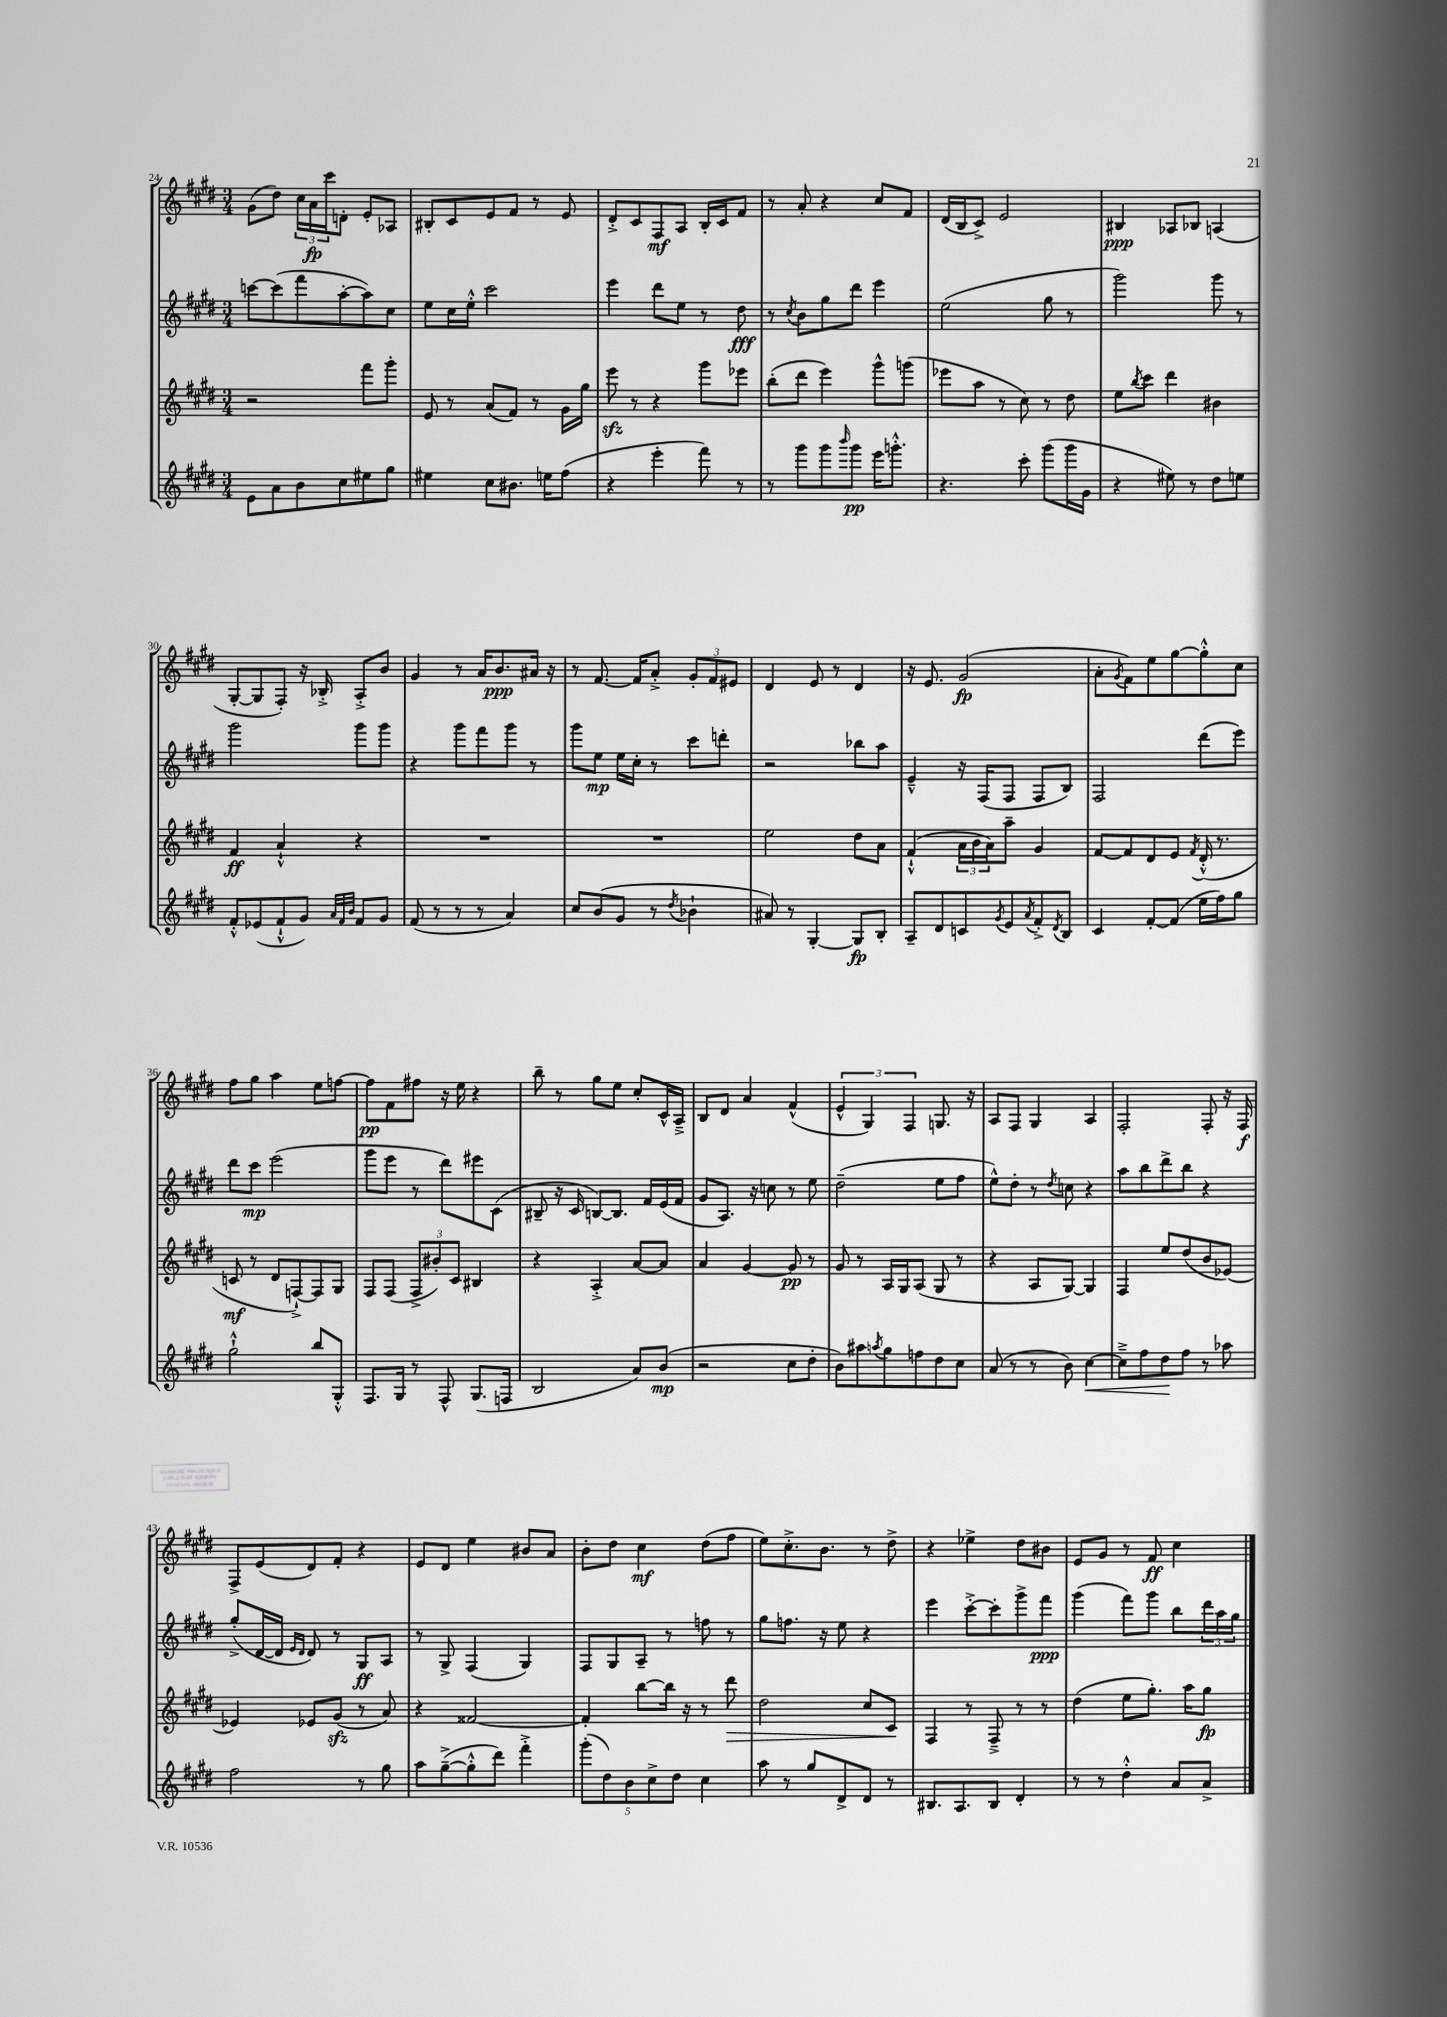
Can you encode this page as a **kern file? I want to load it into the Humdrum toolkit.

**kern	**dynam	**kern	**dynam	**kern	**dynam	**kern	**dynam
*part4	*part4	*part3	*part3	*part2	*part2	*part1	*part1
*staff4	*staff4	*staff3	*staff3	*staff2	*staff2	*staff1	*staff1
*clefG2	*	*clefG2	*	*clefG2	*	*clefG2	*
*k[f#c#g#d#]	*	*k[f#c#g#d#]	*	*k[f#c#g#d#]	*	*k[f#c#g#d#]	*
*M3/4	*	*M3/4	*	*M3/4	*	*M3/4	*
=24	=24	=24	=24	=24	=24	=24	=24
8e\L	.	2r	.	[8cccn\L	.	(8g#\L	.
8a\	.	.	.	(8ccc\]	.	8dd#\J)	.
8b\	.	.	.	8fff#\	.	24cc#\LL	.
.	.	.	.	.	.	24a\	fp
.	.	.	.	.	.	24ccc#\J	.
8cc#\	.	.	.	[8aa'\	.	8dn'\J	.
8ee#X\	.	8fff#\L	.	8aa\])	.	8e'/L	.
8gg#\J	.	8ggg#'\J	.	8cc#\J	.	8A-X/J	.
=25	=25	=25	=25	=25	=25	=25	=25
4ee#X\	.	8e/	.	8ee\L	.	8B#X'/L	.
.	.	8r	.	16cc#\L	.	8c#/	.
.	.	.	.	16ee'^^\JJ	.	.	.
8cc#\L	.	(8a/L	.	2ccc#\	.	8e/	.
8.b#X\J	.	8f#/J)	.	.	.	8f#/J	.
.	.	8r	.	.	.	8r	.
16een\KL	.	.	.	.	.	.	.
(8ff#\J	.	16g#\LL	.	.	.	8e/	.
.	.	16gg#\JJ	.	.	.	.	.
=26	=26	=26	=26	=26	=26	=26	=26
4r	.	8eeezz\	.	4eee\	.	8d#'^/L	.
.	.	8r	.	.	.	8c#/	.
4eee'\	.	4r	.	8ddd#\L	.	8F#/	mf
.	.	.	.	8ee\J	.	8A/J	.
8fff#\)	.	8ggg#\L	.	8r	.	16B'/LL	.
.	.	.	.	.	.	16c#/J	.
8r	.	8eee-X\J	.	8dd#\	fff	8f#/J	.
=27	=27	=27	=27	=27	=27	=27	=27
8r	.	(8bb'\L	.	8r	.	8r	.
.	.	.	.	8qcc#/	.	.	.
8ggg#\L	.	8ddd#\J	.	8b\L	.	8a'/	.
8ggg#\	.	4eee\)	.	8gg#\	.	4r	.
16qqbbb/	.	.	.	.	.	.	.
8ggg#\J	pp	.	.	8ddd#\J	.	.	.
16eee\KL	.	8ggg#^^\L	.	4eee\	.	8cc#/L	.
8.gggn'^^\J	.	.	.	.	.	.	.
.	.	(8gggn\J	.	.	.	8f#/J	.
=28	=28	=28	=28	=28	=28	=28	=28
4.r	.	8eee-X\L	.	(2ee\	.	(16d#/LL	.
.	.	.	.	.	.	16B/J	.
.	.	8aa\J	.	.	.	8c#^/J)	.
.	.	8r	.	.	.	2e/	.
8ccc#'\	.	8cc#\)	.	.	.	.	.
(8ggg#\L	.	8r	.	8gg#\	.	.	.
16ggg#\L	.	8dd#\	.	8r	.	.	.
16g#\JJ	.	.	.	.	.	.	.
=29	=29	=29	=29	=29	=29	=29	=29
4r	.	8ee\L	.	2ggg#\)	.	4B#X/	ppp
.	.	8qbb/	.	.	.	.	.
.	.	8ccc#\J	.	.	.	.	.
8ee#X\)	.	4ddd#\	.	.	.	8A-X/L	.
8r	.	.	.	.	.	8B-X/J	.
8dd#\L	.	4b#X\	.	8ggg#\	.	(4An/	.
8een\J	.	.	.	8r	.	.	.
!!LO:LB:g=z
=30	=30	=30	=30	=30	=30	=30	=30
8f#'^^/L	.	4f#/	ff	2ggg#\	.	[8G#'/L	.
(8e-X/	.	.	.	.	.	8G#/]	.
8f#`^^/	.	4a`^^/	.	.	.	8F#'/J)	.
8g#/J)	.	.	.	.	.	16r	.
.	.	.	.	.	.	16B-X'^/	.
32qqa/LLL	.	.	.	.	.	.	.
32qqf#/	.	.	.	.	.	.	.
32qqb/JJJ	.	.	.	.	.	.	.
8f#/L	.	4r	.	8ggg#\L	.	8A'^/L	.
8g#/J	.	.	.	8ggg#\J	.	8b/J	.
=31	=31	=31	=31	=31	=31	=31	=31
(8f#/	.	2.r	.	4r	.	4g#/	.
8r	.	.	.	.	.	.	.
8r	.	.	.	8ggg#\L	.	8r	.
8r	.	.	.	8fff#\	.	16a/KL	.
.	.	.	.	.	.	8.b/	ppp
4a/)	.	.	.	8ggg#\J	.	.	.
.	.	.	.	8r	.	16a#X/Jk	.
.	.	.	.	.	.	16r	.
=32	=32	=32	=32	=32	=32	=32	=32
8cc#/L	.	2.r	.	8ggg#\L	.	8r	.
(8b/	.	.	.	8ee\J	mp	[8.f#/	.
8g#/J	.	.	.	16ee\LL	.	.	.
.	.	.	.	16cc#'\JJ	.	16f#/KL]	.
8r	.	.	.	8r	.	8a'^/J	.
8qdd#/	.	.	.	.	.	.	.
4b-X`\	.	.	.	8ccc#\L	.	12g#'/L	.
.	.	.	.	.	.	12f#/	.
.	.	.	.	8dddn'\J	.	.	.
.	.	.	.	.	.	12e#X/J	.
=33	=33	=33	=33	=33	=33	=33	=33
8a#X/)	.	2ee\	.	2r	.	4d#/	.
8r	.	.	.	.	.	.	.
[4G#'/	.	.	.	.	.	8e/	.
.	.	.	.	.	.	8r	.
8G#/L]	fp	8dd#\L	.	8bb-X\L	.	4d#/	.
8B'/J	.	8a\J	.	8aa\J	.	.	.
=34	=34	=34	=34	=34	=34	=34	=34
8A~/L	.	(4f#`^^/	.	4e~^^/	.	16r	.
.	.	.	.	.	.	8.e/	.
8d#/	.	.	.	.	.	.	.
8cn/	.	24a\LL	.	16r	.	(2g#/	fp
.	.	24b\	.	.	.	.	.
.	.	.	.	(16F#/KL	.	.	.
.	.	24a\J)	.	.	.	.	.
8qg#/	.	.	.	.	.	.	.
8e/	.	8aa~\J	.	8F#/J	.	.	.
8qa/	.	.	.	.	.	.	.
8f#'^/	.	4g#/	.	8F#/L	.	.	.
8qd#/	.	.	.	.	.	.	.
8B/J	.	.	.	8B/J)	.	.	.
=35	=35	=35	=35	=35	=35	=35	=35
4c#/	.	[8f#/L	.	2F#/	.	8a'\L	.
.	.	.	.	.	.	8qg#/	.
.	.	8f#/]	.	.	.	8f#\)	.
[8f#'/L	.	8d#/	.	.	.	8ee\	.
(8f#/J]	.	8e/J	.	.	.	[8gg#\	.
.	.	8qf#/	.	.	.	.	.
16ee\LL	.	(16d#'^^/	.	(8ddd#\L	.	8gg#'^^\]	.
16ff#\J)	.	8.r	.	.	.	.	.
8gg#\J	.	.	.	8eee\J)	.	8cc#\J	.
!!LO:LB:g=z
=36	=36	=36	=36	=36	=36	=36	=36
2gg#`^^\	.	8cn/	mf	8ddd#\L	.	8ff#\L	.
.	.	8r	.	8ccc#\J	mp	8gg#\J	.
.	.	8d#/L	.	(2eee\	.	4aa\	.
.	.	[8Fn`^/)	.	.	.	.	.
8bb/L	.	8F/]	.	.	.	8ee\L	.
8G#'^^/J	.	8G#/J	.	.	.	[8ffn\J	.
=37	=37	=37	=37	=37	=37	=37	=37
8.F#/L	.	8F#/L	.	8ggg#\L	.	8ff\L]	pp
.	.	(8F#/J	.	8eee\J	.	8f#\	.
16G#/Jk	.	.	.	.	.	.	.
8r	.	12F#^/L	.	8r	.	8ff#X\J	.
.	.	12b#X'/)	.	.	.	.	.
8F#^^/	.	.	.	8ddd#\L)	.	16r	.
.	.	12c#/J	.	.	.	.	.
.	.	.	.	.	.	16ee\	.
(8.G#/L	.	4B#X/	.	8eee#X\	.	4r	.
.	.	.	.	(8c#\J	.	.	.
16Fn/Jk	.	.	.	.	.	.	.
=38	=38	=38	=38	=38	=38	=38	=38
2B/	.	4r	.	8B#X~/	.	8bb~\	.
.	.	.	.	16r	.	8r	.
.	.	.	.	16c#/	.	.	.
.	.	4A'^/	.	[8Bn/L)	.	8gg#\L	.
.	.	.	.	8.B/J]	.	8ee\J	.
8a/L)	.	[8a/L	.	.	.	8cc#'/L	.
.	.	.	.	16f#/LL	.	.	.
(8b/J	mp	8a/J]	.	(16e/	.	16c#^^/L	.
.	.	.	.	16f#/JJ	.	16A~^/JJ	.
=39	=39	=39	=39	=39	=39	=39	=39
2r	.	4a/	.	8g#/L	.	8B/L	.
.	.	.	.	8.A/J)	.	8d#/J	.
.	.	[4g#/	.	.	.	4a/	.
.	.	.	.	16r	.	.	.
.	.	.	.	8ccn\	.	.	.
8cc#\L	.	8g#/]	pp	8r	.	(4f#^^/	.
8dd#'\J	.	8r	.	8ee\	.	.	.
=40	=40	=40	=40	=40	=40	=40	=40
8b\L)	.	8g#/	.	(2dd#~\	.	6e^^/	.
8aa#X\	.	8r	.	.	.	.	.
.	.	.	.	.	.	6G#/)	.
8qaan/	.	.	.	.	.	.	.
8gg#\	.	16A/LL	.	.	.	.	.
.	.	16G#/J	.	.	.	.	.
.	.	.	.	.	.	6F#/	.
8ffn\	.	(8A/J	.	.	.	.	.
8dd#\	.	8G#/	.	8ee\L	.	8.Gn/	.
8cc#\J	.	8r	.	8ff#\J	.	.	.
.	.	.	.	.	.	16r	.
=41	=41	=41	=41	=41	=41	=41	=41
(8a/	.	4r	.	8ee^^\L)	.	8A/L	.
8r	.	.	.	8dd#'\J	.	8F#/J	.
8r	.	8A/L	.	8r	.	4G#/	.
.	.	.	.	8qdd#/	.	.	.
8b\)	.	[8G#/J)	.	8ccn\	.	.	.
!	!LO:HP:b	!	!	!	!	!	!
[4cc#\	<	4G#/]	.	4r	.	4A/	.
=42	=42	=42	=42	=42	=42	=42	=42
8cc#~^\L]	.	4F#/	.	8aa\L	.	2F#'/	.
8ff#\	.	.	.	8bb\	.	.	.
8dd#\	.	8ee/L	.	8ddd#^\	.	.	.
8ff#\J	[	(8dd#/	.	8bb\J	.	.	.
8r	.	8b/	.	4r	.	8F#'/	.
8aa-X\	.	[8e-X/J)	.	.	.	16r	.
.	.	.	.	.	.	16F#/	f
!!LO:LB:g=z
=43	=43	=43	=43	=43	=43	=43	=43
2ff#\	.	4e-X/]	.	(8gg#'^/L	.	8F#^/L	.
.	.	.	.	[16d#/L	.	(8e/	.
.	.	.	.	16d#/JJ]	.	.	.
.	.	.	.	16qqe/LL	.	.	.
.	.	.	.	16qqd#/JJ	.	.	.
.	.	8e-X/L	.	8d#/)	.	8d#/)	.
.	.	(8g#zz/J	.	8r	.	8f#'/J	.
8r	.	8r	.	8G#/L	ff	4r	.
8gg#\	.	8a/)	.	8A/J	.	.	.
=44	=44	=44	=44	=44	=44	=44	=44
8aa\L	.	4r	.	8r	.	8e/L	.
([8gg#~^\	.	.	.	8G#^/	.	8d#/J	.
8gg#'^^\]	.	[2f##X/	.	(4F#/	.	4ee\	.
8ddd#\J)	.	.	.	.	.	.	.
4fff#'^\	.	.	.	4G#/)	.	8b#X/L	.
.	.	.	.	.	.	8a/J	.
=45	=45	=45	=45	=45	=45	=45	=45
(10ggg#'\L	.	4f##'/]	.	8F#/L	.	8b'\L	.
10dd#\)	.	.	.	.	.	.	.
.	.	.	.	8G#/	.	8dd#\J	.
10b\	.	.	.	.	.	.	.
.	.	[8bb\L	.	8A~/J	.	4cc#\	mf
10cc#^\	.	.	.	.	.	.	.
.	.	16bb\Jk]	.	8r	.	.	.
10dd#\J	.	.	.	.	.	.	.
.	.	16r	.	.	.	.	.
4cc#\	.	8r	.	8ffn\	.	(8dd#\L	.
!	!	!	!LO:HP:b	!	!	!	!
.	.	8ddd#\	>	8r	.	8ff#\J	.
=46	=46	=46	=46	=46	=46	=46	=46
8aa\	.	2dd#\	.	8gg#\L	.	8ee\L)	.
8r	.	.	.	8.ffn\J	.	8.cc#'^\	.
8gg#/L	.	.	.	.	.	.	.
.	.	.	.	16r	.	8.b\J	.
8d#^/	.	.	.	8ee\	.	.	.
8d#/J	.	8cc#/L	.	4r	.	8r	.
8r	.	8c#/J	.	.	.	8dd#^\	.
.	.	.	]	.	.	.	.
=47	=47	=47	=47	=47	=47	=47	=47
8.B#X/L	.	4F#/	.	4eee\	.	4r	.
8.A/	.	.	.	.	.	.	.
.	.	8r	.	[8ccc#'^\L	.	4ee-X^\	.
8B#/J	.	8F#~^/	.	8ccc#'\]	.	.	.
4d#'/	.	8r	.	8ggg#^\	.	8dd#\L	.
.	.	8r	.	8fff#\J	ppp	8b#X\J	.
=48	=48	=48	=48	=48	=48	=48	=48
8r	.	(4dd#\	.	(4ggg#\	.	8e/L	.
8r	.	.	.	.	.	8g#/J	.
4dd#'^^\	.	8ee\L	.	8fff#\L)	.	8r	.
.	.	8.gg#'\J)	.	8ggg#\J	.	8f#/	ff
8a/L	.	.	.	8bb\L	.	4cc#\	.
.	.	16aa\KL	.	.	.	.	.
8a^/J	.	8gg#\J	fp	24ddd#\L	.	.	.
.	.	.	.	24aa\	.	.	.
.	.	.	.	24gg#\JJ	.	.	.
==	==	==	==	==	==	==	==
*-	*-	*-	*-	*-	*-	*-	*-
